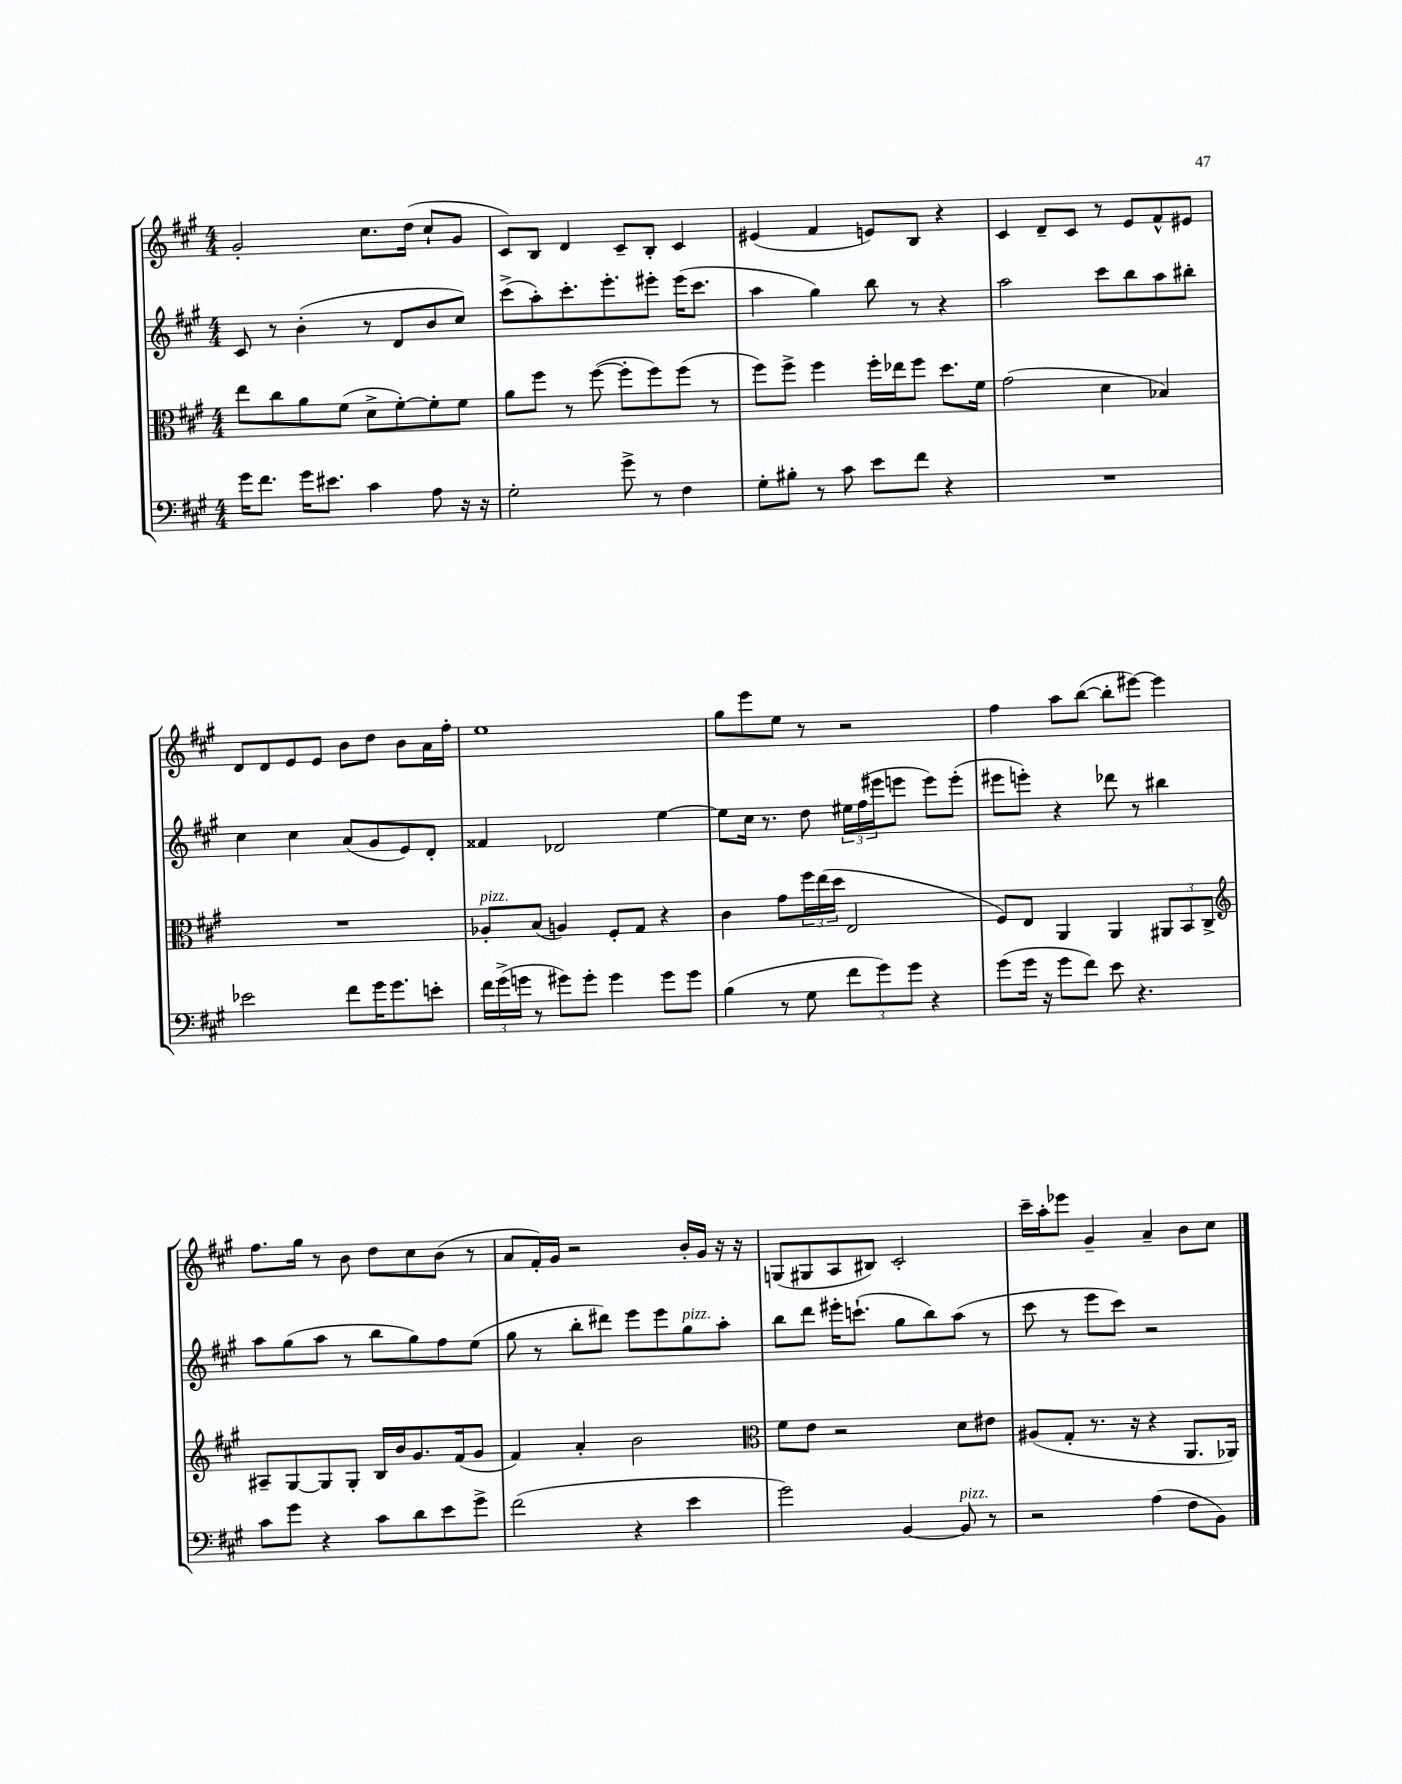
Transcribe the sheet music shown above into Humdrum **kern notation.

**kern	**kern	**kern	**kern
*part4	*part3	*part2	*part1
*staff4	*staff3	*staff2	*staff1
*clefF4	*clefC3	*clefG2	*clefG2
*k[f#c#g#]	*k[f#c#g#]	*k[f#c#g#]	*k[f#c#g#]
*M4/4	*M4/4	*M4/4	*M4/4
=21	=21	=21	=21
16g#\KL	8ee\L	8c#/	2g#'/
8.f#\J	.	.	.
.	8cc#\	8r	.
16g#\KL	8a\	(4b'\	.
8.e#X\J	.	.	.
.	(8f#\J	.	.
4c#\	8d^\L	8r	8.cc#\L
.	[8f#'\)	8d/L	.
.	.	.	(16dd\Jk
8A\	8f#'\]	8b/	8cc#`/L
16r	8f#\J	8cc#/J)	8g#/J
16r	.	.	.
=22	=22	=22	=22
2G#'\	8a\L	(8ccc#^\L	8c#/L)
.	8ff#\J	8aa'\)	8B/J
.	8r	8.ccc#'\	4d/
.	([8ff#\	.	.
.	.	8.eee'\	.
8g#^\	8ff#'\L]	.	8c#~/L
8r	8ff#\)	8eee#X'\J	8B'/J
4F#\	(8ff#\J	(16eee#\KL	4c#/
.	.	8.ccc#\J	.
.	8r	.	.
=23	=23	=23	=23
8G#'\L	8ff#\L)	4aa\	(4e#X/
8B#X'\J	8ff#^\J	.	.
8r	4ff#\	4gg#\)	4f#/
8c#\	.	.	.
8e\L	16ff#'\LL	8bb\	8en/L)
.	16ee-X\J	.	.
8f#\J	8ff#\J	8r	8B/J
4r	8.dd\L	4r	4r
.	16f#\Jk	.	.
=24	=24	=24	=24
1r	(2g#\	2aa\	4c#/
.	.	.	8d~/L
.	.	.	8c#/J
.	4d\	8ccc#\L	8r
.	.	8bb\	8e/L
.	4B-X/)	8aa\	8f#^^/
.	.	8bb#X'\J	8e#X/J
!!LO:LB:g=z
=25	=25	=25	=25
2e-X\	1r	4cc#\	8d/L
.	.	.	8d/
.	.	4cc#\	8e/
.	.	.	8e/J
8f#\L	.	(8a/L	8b\L
16g#\K	.	8g#/	8dd\J
8.g#\	.	.	.
.	.	8e/)	8b\L
8en'\J	.	8d'/J	16a\L
.	.	.	16ff#'\JJ
=26	=26	=26	=26
!	!LO:TX:a:i:t=pizz.	!	!
24f#\LL	8A-X'/L	4f##X/	1ee
(24g#^\	.	.	.
24gn\JJ	.	.	.
8r	(8B/J	.	.
8g#X\L)	4An/)	2d-X/	.
8g#'\J	.	.	.
4g#\	8F#'/L	.	.
.	8G#/J	.	.
8g#\L	4r	[4ee\	.
8g#\J	.	.	.
=27	=27	=27	=27
(4B\	4c#\	8ee\L]	8gg#\L
.	.	16cc#\Jk	8eee\
.	.	8.r	.
8r	8g#\L	.	8ee\J
8G#\	24ff#\L	8dd\	8r
.	(24ee\	.	.
.	24dd\JJ	.	.
12f#\L	2E/	24ee#X\LL	2r
.	.	(24ff#\	.
12g#\)	.	24eee#X\J	.
.	.	8eeen\J	.
12g#\J	.	.	.
4r	.	8eee\L)	.
.	.	(8eee'\J	.
=28	=28	=28	=28
(8g#\L	8F#/L)	8eee#X\L	4ff#\
16g#\Jk	8E/J	8eeen'\J)	.
16r	.	.	.
8g#\L	4AA/	4r	8aa\L
8f#\J)	.	.	([8bb\J
8e\	4AA/	8ddd-X\	8bb'\L]
4.r	.	8r	[8eee#X\J)
.	12AA#X/L	4bb#X\	4eee#\]
.	12BB/	.	.
.	12C#^/J	.	.
!!LO:LB:g=z
=29	=29	=29	=29
*	*clefG2	*	*
8c#\L	8A#X~/L	8aa\L	8.ff#\L
8g#\J	[8G#/	(8gg#\	.
.	.	.	16gg#\Jk
4r	8G#/]	8aa\J	8r
.	8G#'/J	8r	8b\
8c#\L	16B/LL	8bb\L	8dd\L
.	16b/J	.	.
8d\	8.g#/	8gg#\)	8cc#\
8e\	.	8ff#\	(8b\J
.	(16f#/k	.	.
8g#^\J	8g#/J	(8ee\J	8r
=30	=30	=30	=30
(2f#\	4f#/)	8gg#\	8a/L
.	.	8r	16f#'/L)
.	.	.	16g#/JJ
.	4a'/	8bb'\L	2r
.	.	8ddd#X\J)	.
4r	2b\	8eee\L	.
.	.	8eee\	.
!	!	!LO:TX:a:i:t=pizz.	!
4e\	.	8gg#\	16b'/LL
.	.	.	16g#/JJ
.	.	8aa'\J	16r
.	.	.	16r
=31	=31	=31	=31
*	*clefC3	*	*
2g#\)	8f#\L	8bb\L	(8Gn/L
.	8e\J	8ddd\J	8G#X/
.	2r	16eee#X'\KL	8A/
.	.	(8.cccn`\J	.
.	.	.	8B#X/J)
[4BB/	.	8gg#\L	2c#'/
.	.	8bb\)	.
!LO:TX:a:i:t=pizz.	!	!	!
8BB/]	8d\L	(8aa\J	.
8r	8e#X\J	8r	.
=32	=32	=32	=32
2r	(8A#X/L	8ccc#\	16ccc#~\LL
.	.	.	16aa'\J
.	8G#'/J	8r	8eee-X\J
.	8.r	8eee\L	4g#~/
.	.	8ccc#\J)	.
.	16r	.	.
(4A\	4r	2r	4a~/
8F#\L	8.AA/L	.	8b\L
8BB\J)	.	.	8cc#\J
.	16AA-X/Jk)	.	.
==	==	==	==
*-	*-	*-	*-
